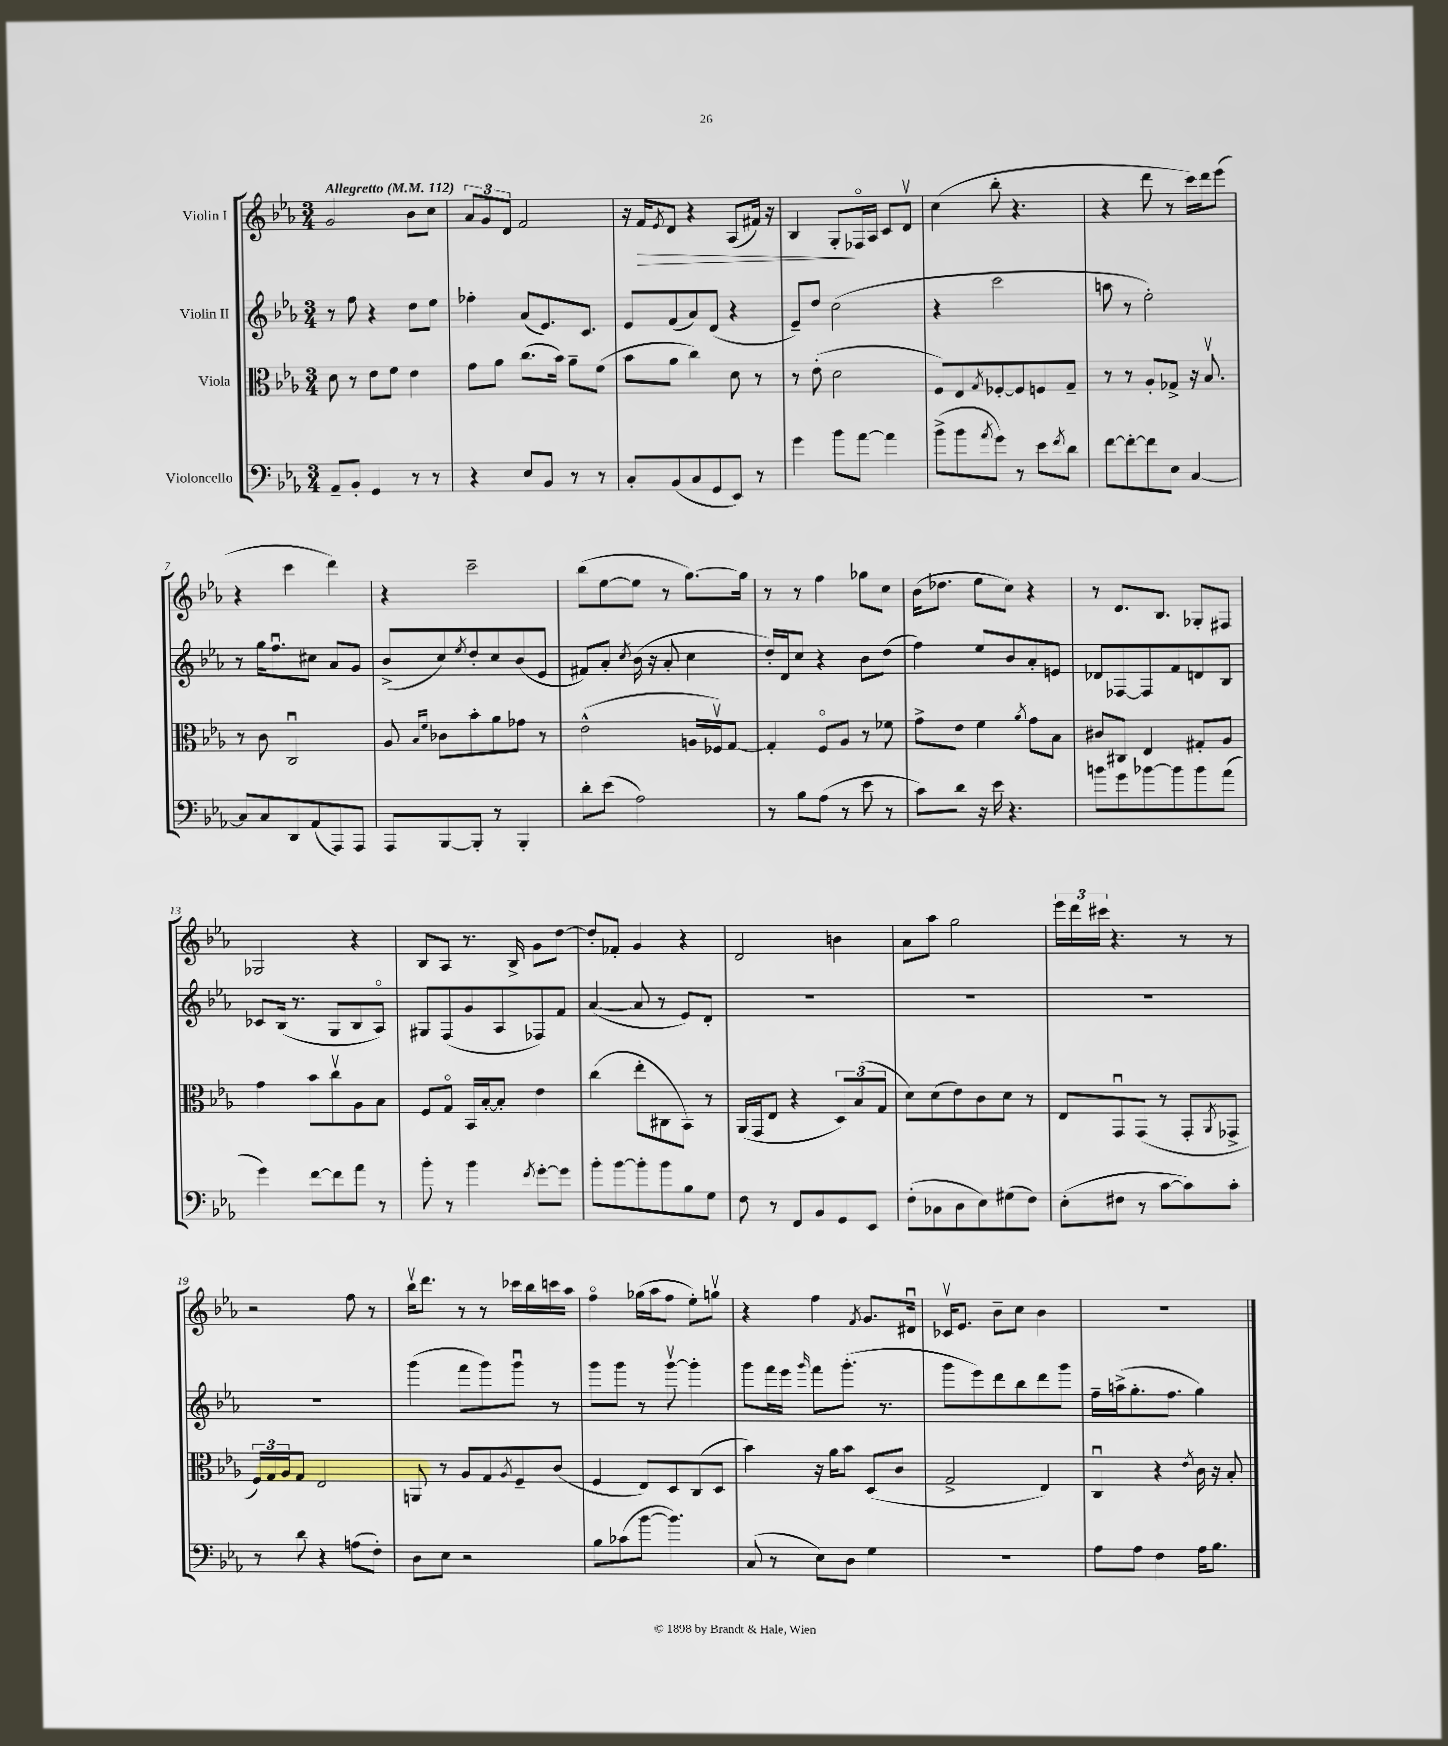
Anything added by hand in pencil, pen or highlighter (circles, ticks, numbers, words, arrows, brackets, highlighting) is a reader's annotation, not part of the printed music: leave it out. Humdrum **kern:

**kern	**kern	**kern	**kern
*staff4	*staff3	*staff2	*staff1
*clefF4	*clefC3	*clefG2	*clefG2
*k[b-e-a-]	*k[b-e-a-]	*k[b-e-a-]	*k[b-e-a-]
*M3/4	*M3/4	*M3/4	*M3/4
*MM112	*MM112	*MM112	*MM112
8AA-~	8d	8r	2g
8BB-'	8r	8ff	.
4GG	8e-	4r	.
.	8f	.	.
8r	4e-	8dd	8b-
8r	.	8ee-	8cc
=	=	=	=
4r	8g	4ff-'	12a-
.	.	.	12g
.	8a-	.	.
.	.	.	12d
8E-	(8.cc	(8a-	2f
8BB-	.	8.e-)	.
.	16b-)	.	.
8r	8a-~	.	.
.	.	8.c	.
8r	(8f	.	.
=	=	=	=
8C'	8b-	8e-	16r
.	.	.	16f
.	.	.	8qe-
(8BB-	8a-	(8f	8d
8C	4cc)	8a-)	4r
8GG	.	(8d	.
8EE-)	8d	4r	(8A-
8r	8r	.	16f#)
.	.	.	16r
=	=	=	=
4g	8r	8e-~)	4B-
.	(8e-'	8dd	.
8b-	2d	(2cc	8G'
[8a-	.	.	16F-o
.	.	.	16A-
4a-]	.	.	8c
.	.	.	8dv
=	=	=	=
(8b-^	8F)	4r	(4cc
8b-	8E-	.	.
8qa-	8qG	.	.
8g)	[8F-'	2ccc	8bb-'
8r	8F-]	.	4.r
8e-	8F	.	.
8qf	.	.	.
8d	8G~	.	.
=	=	=	=
[8f	8r	8aa	4r
8f'_	8r	8r	.
8f]	8A-'	2ee-')	8ddd
8E-	8G-^	.	8r
[4C	16r	.	16ccc)
.	8.B-v	.	16ddd
.	.	.	(8eee-
=	=	=	=
8C]	8r	8r	4r
8C	8c	16gg	.
.	.	8.ffu	.
8DD	2Cu	.	4ccc
(8AA-	.	8cc#	.
8AAA-)	.	8a-	4ddd)
8AAA-	.	8g	.
=	=	=	=
8AAA-	8A-	(8b-^	4r
.	16qqB-	.	.
.	16qqf	.	.
[8BBB-	8c-	8cc)	.
.	.	8qee-	.
8BBB-']	8b-'	8dd'	2ccc~
8r	8a-	8cc	.
4BBB-'	8g-	(8b-	.
.	8r	8e-	.
=	=	=	=
8d'	(2e-^^	8f#)	(8bb-
(8e-	.	8a-'	[8ee-
.	.	8qcc	.
2A-)	.	(16b-	8ee-]
.	.	16r	.
.	.	8a-'	8r
.	16A	4cc	[8.gg)
.	16F-v)	.	.
.	[8G	.	.
.	.	.	16gg]
=	=	=	=
8r	4G']	16dd')	8r
.	.	16d	.
8B-	.	8cc	8r
(8A-	8Fo	4r	4ff
8r	8A-	.	.
8e-	8r	8b-	8gg-
8r	8f-	(8dd	8cc
=	=	=	=
8c)	8g^	4ff)	(16b-
.	.	.	8.dd-
8d	8e-	.	.
16r	4f	8ee-	8ee-
16e-	.	.	.
4.r	.	8b-	8cc)
.	8qa-	.	.
.	8g	8a-'	4r
.	8B-	8e	.
=	=	=	=
8b	8c#	8d-	8r
8g	8C#	[8F-	8.d
[8b-	4E-	8F-]	.
.	.	.	8.B-
8b-]	.	8f	.
8b-	8G#'	8d	8G-'
(8a-	8A-	8B-	8F#
=	=	=	=
4g)	4g	8c-	2G-
.	.	(16B-	.
.	.	8.r	.
[8f	8b-	.	.
8f]	8ccv	8G	.
8a-	8A-	8B-	4r
8r	8B-	8A-o)	.
=	=	=	=
8b-'	8F	8G#	8B-
8r	8Go	(8F	8A-
4b-	16BB-	8g	8.r
.	[16B-'	.	.
.	8B-']	8A-	.
.	.	.	16B-^
8qf	.	.	.
[8g'	4e-	8F-)	8g
8g]	.	8f	[8dd
=	=	=	=
8b-'	(4cc	([4a-	8dd']
[8b-	.	.	8f-'
8b-']	8ee-'	8a-]	4g
8b-	8C#	8r	.
8B-	8BB-)	8e-)	4r
8G	8r	8d'	.
=	=	=	=
8F	(16AA-	2.r	2d
.	16GG	.	.
8r	8E-	.	.
8FF	4r	.	.
8BB-	.	.	.
8GG	12D)	.	4b
.	(12B-	.	.
8EE-	.	.	.
.	12G	.	.
=	=	=	=
(8F'	8d)	2.r	8a-
8C-	(8d	.	8aa-
8D	8e-)	.	2gg
8E-)	8c	.	.
(8G#	8d	.	.
8F)	8r	.	.
=	=	=	=
(8E-'	8E-	2.r	24eee-
.	.	.	24ddd
.	.	.	24ccc#
8F#	8GGu	.	4.r
8r	(8GG	.	.
[8c	8r	.	.
8c])	8GG'	.	8r
.	8qAA-	.	.
8c'	8GG-^	.	8r
=	=	=	=
8r	24F)	2.r	2r
.	24G	.	.
.	24A-	.	.
8d	8G	.	.
4r	2E-	.	.
(8A	.	.	8ff
8F')	.	.	8r
=	=	=	=
8D	8AA	(4ggg	16bb-v
.	.	.	8.ddd
8E-	8r	.	.
2r	8A-	8fff	8r
.	8G	8ggg)	8r
.	8qA-	.	.
.	8F~	8gggu	16ccc-
.	.	.	16bb-
.	(8c	8r	16ccc
.	.	.	16aa-
=	=	=	=
8B-	4F	8ggg	4ffo
(8c-	.	8ggg	.
[8b-	8E-)	8r	(16gg-
.	.	.	16aa-
4.b-])	8D	[8gggv	8ff
.	(8C	4ggg']	8ee-')
.	8D	.	8ggv
=	=	=	=
(8C	4b-)	8ggg	4r
8r	.	16fff	.
.	.	16eee-	.
.	.	16qqggg	.
8E-)	16r	8fff	4ff
.	16a-	.	.
8D	8b-	(8.ggg'	.
.	.	.	8qf
4G	(8D	.	8.g
.	.	8.r	.
.	8c	.	.
.	.	.	16d#u
=	=	=	=
2.r	2G^	8ggg	16c-v
.	.	.	8.e-
.	.	8eee-)	.
.	.	8ddd	8b-~
.	.	8bb-	8cc
.	4E-)	8ddd	4b-
.	.	8ggg	.
=	=	=	=
8A-	4Cu	16ff~	2.r
.	.	(16aa^	.
8A-	.	8.gg'	.
4F	4r	.	.
.	.	8.ff	.
.	8qe-	.	.
16A-	16c	4gg)	.
8.B-	16r	.	.
.	8B-'	.	.
==	==	==	==
*-	*-	*-	*-
